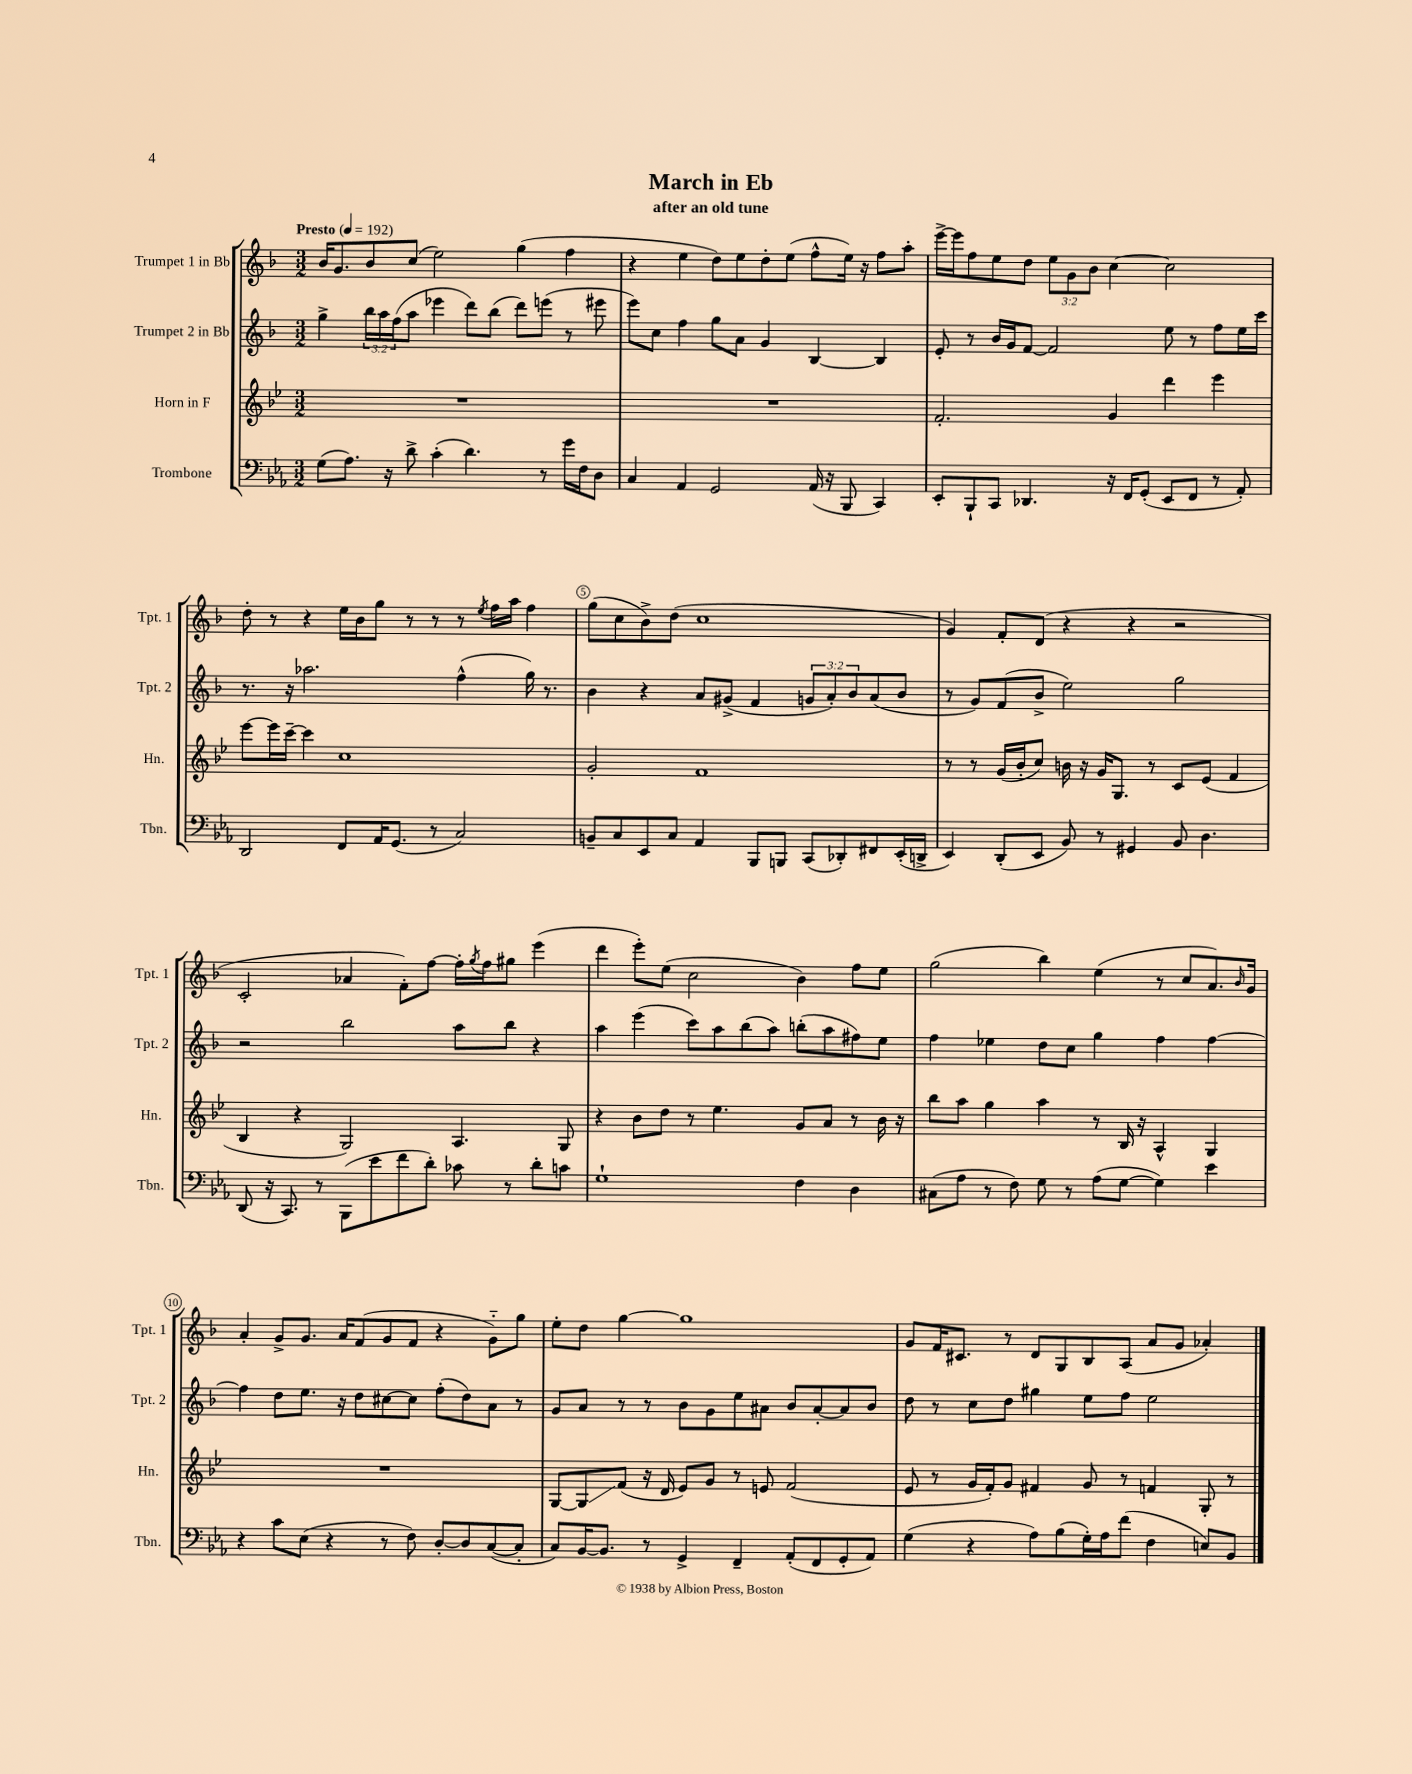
\header { title = "March in Eb" subtitle = "after an old tune" }
<<
\new StaffGroup <<
\new Staff = "s0" \with { instrumentName = "Trumpet 1 in Bb" shortInstrumentName = "Tpt. 1" } {
    \clef treble \key f \major \numericTimeSignature \time 3/2 \override Staff.TupletNumber.text = #tuplet-number::calc-fraction-text \tempo "Presto" 4 = 192
    bes'16 g'8. bes'8 c''8( e''2) g''4( f''4 |
    r4 e''4 d''8) e''8 d''8-. e''8( f''8-^ e''16) r16 f''8 a''8-. |
    e'''16~-> e'''16 f''8 e''8 d''8 \tuplet 3/2 { e''8 g'8 bes'8 } c''4~ c''2 |
    d''8-. r8 r4 e''16 bes'16 g''8 r8 r8 r8 \acciaccatura { e''8 } f''16 a''16 f''4 |
    g''8( c''8 bes'8->) d''8( c''1 |
    g'4) f'8-. d'8( r4 r4 r2 |
    c'2-. aes'4 f'8-.) f''8~ f''16-. \acciaccatura { g''8 } f''16 gis''8 e'''4( |
    d'''4 e'''8-.) e''8( c''2 bes'4) f''8 e''8 |
    g''2( bes''4) e''4( r8 c''8 a'8.) \grace { bes'16 } g'16 |
    a'4-. g'8-> g'8. a'16 f'8( g'8 f'8 r4 g'8-_) g''8 |
    e''8-. d''8 g''4~ g''1 |
    g'8 f'16 cis'8. r8 d'8 g8 bes8 a8( a'8 g'8 aes'4-.) \bar "|." |
}
\new Staff = "s1" \with { instrumentName = "Trumpet 2 in Bb" shortInstrumentName = "Tpt. 2" } {
    \clef treble \key f \major \numericTimeSignature \time 3/2 \override Staff.TupletNumber.text = #tuplet-number::calc-fraction-text
    g''4-> \tuplet 3/2 { bes''16 a''16 f''16( } a''8 ees'''4 d'''8) bes''8( d'''8) e'''8( r8 eis'''8 |
    e'''8) c''8 f''4 g''8 a'8 g'4 bes4~ bes4 |
    e'8-. r8 bes'16 g'16 f'8~ f'2 e''8 r8 f''8 e''16 c'''16 |
    r8. r16 aes''2. f''4-^( g''16) r8. |
    bes'4 r4 a'8 gis'8->( f'4 \tuplet 3/2 { g'8 a'8-.) bes'8 } a'8( bes'8 |
    r8 g'8) f'8( bes'8-> e''2) g''2 |
    r2 bes''2 a''8 bes''8 r4 |
    a''4 e'''4( c'''8) a''8 bes''8( a''8) b''8-.( a''8 fis''8) e''8 |
    f''4 ees''4 d''8 c''8 g''4 f''4 f''4~ |
    f''4 d''8 e''8. r16 d''8 cis''8~ cis''8 f''8-.( d''8) a'8 r8 |
    g'8 a'8 r8 r8 bes'8 g'8 e''8 ais'8 bes'8 ais'8~-. ais'8 bes'8 |
    d''8 r8 c''8 d''8 gis''4 e''8 f''8 e''2 \bar "|." |
}
\new Staff = "s2" \with { instrumentName = "Horn in F" shortInstrumentName = "Hn." } {
    \clef treble \key bes \major \numericTimeSignature \time 3/2
    R1. |
    R1. |
    f'2.-. g'4 d'''4 ees'''4 |
    ees'''8~ ees'''16 c'''16~-- c'''4 c''1 |
    g'2-. f'1 |
    r8 r8 g'16( bes'16-. c''8) b'16 r16 g'16 g8. r8 c'8 ees'8( f'4 |
    bes4 r4 g2) a4. g8 |
    r4 bes'8 d''8 r8 ees''4. g'8 a'8 r8 bes'16 r16 |
    bes''8 a''8 g''4 a''4 r8 bes16 r16 a4-^ g4 |
    R1. |
    g8~ g8\glissando f'8( r16 d'16 ees'8) g'8 r8 e'8 f'2( |
    ees'8 r8 g'16 f'16-.) g'8 fis'4 g'8 r8 f'4 g8-. r8 \bar "|." |
}
\new Staff = "s3" \with { instrumentName = "Trombone" shortInstrumentName = "Tbn." } {
    \clef bass \key ees \major \numericTimeSignature \time 3/2
    g8( aes8.) r16 d'8-> c'4-.( d'4.) r8 g'16 f16 d8 |
    c4 aes,4 g,2 aes,16( r16 bes,,8 c,4) |
    ees,8-. bes,,8-! c,8 des,4. r16 f,16 g,8-.( ees,8 f,8 r8 aes,8-.) |
    d,2 f,8 aes,16 g,8.( r8 c2) |
    b,8-- c8 ees,8 c8 aes,4 bes,,8 b,,8 c,8( des,8-.) fis,8 ees,16-.( d,16-> |
    ees,4) d,8-.( ees,8 bes,8) r8 gis,4 bes,8 d4. |
    d,8( r16 c,8.) r8 bes,,8( ees'8 f'8 d'8-.) ces'8 r8 d'8-. c'8 |
    g1-! f4 d4 |
    cis8( aes8 r8 f8) g8 r8 aes8( g8~ g4) ees'4 |
    r4 c'8 ees8( r4 r8 f8) d8~-. d8 c8~( c8-. |
    c8) bes,16~ bes,8. r8 g,4-> f,4-- aes,8-.( f,8 g,8-. aes,8) |
    g4( r4 aes8) bes8( g16-.) aes16 f'8( f4 e8) bes,8 \bar "|." |
}
>>
>>
\layout { \context { \Score \override BarNumber.break-visibility = ##(#f #t #t) barNumberVisibility = #(every-nth-bar-number-visible 5) \override BarNumber.stencil = #(make-stencil-circler 0.1 0.3 ly:text-interface::print) } }
